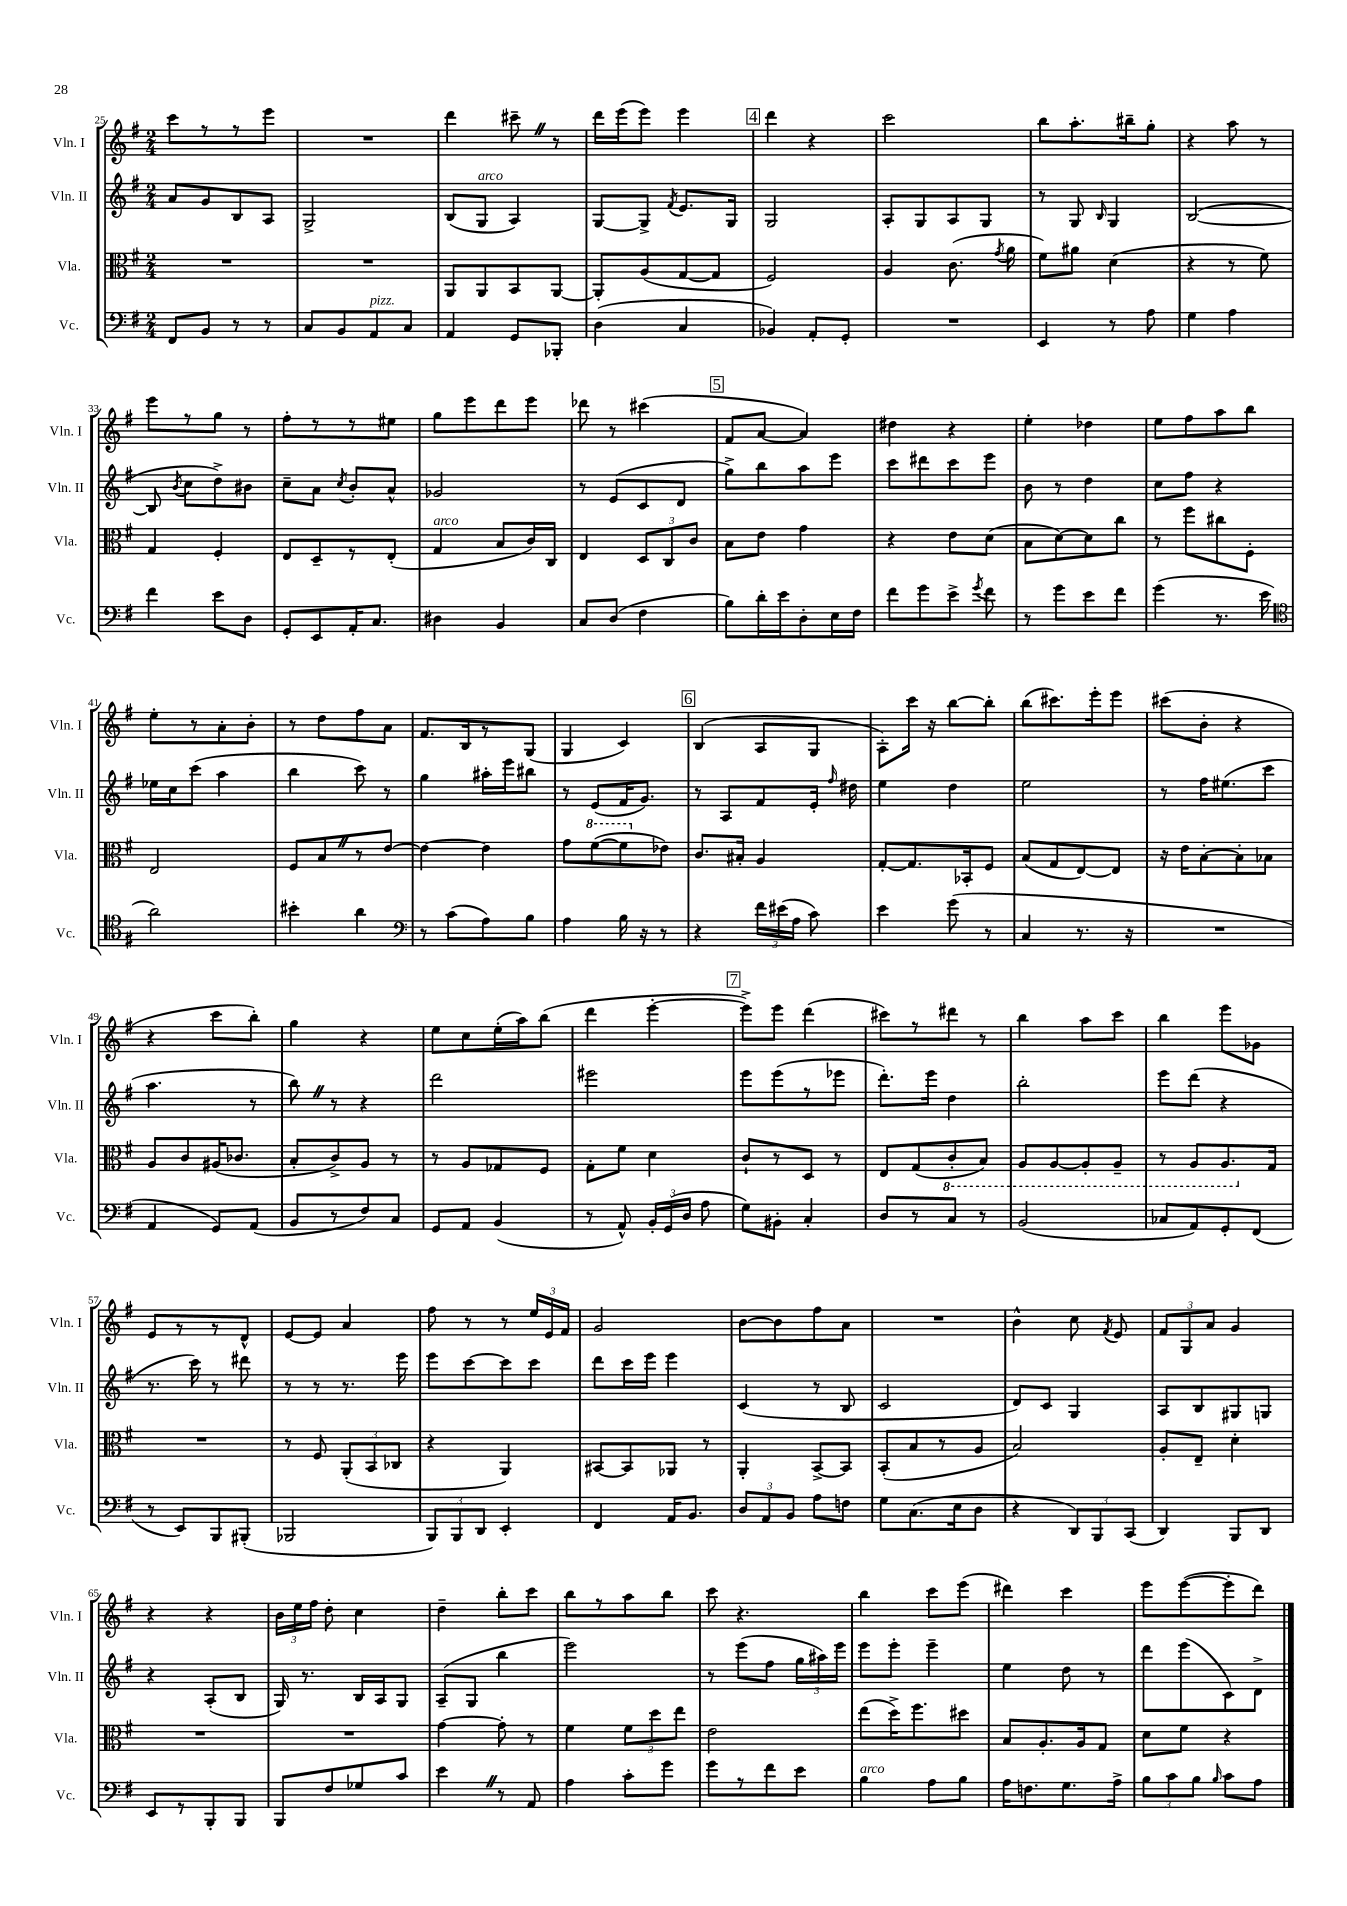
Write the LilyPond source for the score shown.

<<
\new StaffGroup <<
\new Staff = "s0" \with { instrumentName = "Vln. I" shortInstrumentName = "Vln. I" } {
    \clef treble \key g \major \numericTimeSignature \time 2/4
    \autoBeamOff c'''8[ r8 r8 e'''8] |
    R2 |
    d'''4 cis'''8-- \once \override BreathingSign.text = \markup { \musicglyph "scripts.caesura.straight" } \breathe r8 |
    d'''16[ e'''16( e'''8]) e'''4 |
    \mark \markup { \box "4" } d'''4 r4 |
    c'''2 |
    b''8[ a''8.-. bis''16-- g''8]-. |
    r4 a''8 r8 |
    e'''8[ r8 g''8] r8 |
    fis''8[-. r8 r8 eis''8] |
    g''8[ e'''8 d'''8 e'''8] |
    des'''8 r8 cis'''4( |
    \mark \markup { \box "5" } fis'8[ a'8]~ a'4) |
    dis''4 r4 |
    e''4-. des''4 |
    e''8[ fis''8 a''8 b''8] |
    e''8[-. r8 a'8-. b'8]-. |
    r8 d''8[ fis''8 a'8] |
    fis'8.[ b16 r8 g8]( |
    g4 c'4) |
    \mark \markup { \box "6" } b4( a8[ g8] |
    a8[-.) c'''16] r16 b''8[~ b''8]-. |
    b''8[( cis'''8.) e'''16-. e'''8] |
    cis'''8[( b'8]-. r4 |
    r4 c'''8[ b''8]-.) |
    g''4 r4 |
    e''8[ c''8 e''16-.( a''16) b''8]( |
    d'''4 e'''4~-. |
    \mark \markup { \box "7" } e'''8[->) e'''8] d'''4( |
    cis'''8[) r8 dis'''8] r8 |
    b''4 a''8[ c'''8] |
    b''4 e'''8[ ges'8] |
    e'8[ r8 r8 d'8]-^ |
    e'8[~ e'8] a'4 |
    fis''8 r8 r8 \tuplet 3/2 { e''16[ e'16 fis'16] } |
    g'2 |
    b'8[~ b'8 fis''8 a'8] |
    R2 |
    b'4-^ c''8 \acciaccatura { fis'8 } e'8 |
    \tuplet 3/2 { fis'8[ g8 a'8] } g'4 |
    r4 r4 |
    \tuplet 3/2 { b'16[ e''16 fis''16] } d''8-. c''4 |
    d''4-- b''8[-. c'''8] |
    b''8[ r8 a''8 b''8] |
    c'''8 r4. |
    b''4 c'''8[ e'''8]( |
    dis'''4) c'''4 |
    e'''8[ e'''8~( e'''8-. d'''8]) \bar "|." |
}
\new Staff = "s1" \with { instrumentName = "Vln. II" shortInstrumentName = "Vln. II" } {
    \clef treble \key g \major \numericTimeSignature \time 2/4
    \autoBeamOff a'8[ g'8 b8 a8] |
    g2-> |
    b8[( g8]^\markup { \italic "arco" } a4) |
    g8[~ g8]-> \acciaccatura { fis'8 } e'8.[ g16] |
    \mark \markup { \box "4" } g2 |
    a8[-. g8 a8 g8] |
    r8 g8 \grace { b16 } g4 |
    b2~( |
    b8 \acciaccatura { b'8 } c''8[ d''8->) bis'8] |
    c''8[-- a'8] \acciaccatura { c''8 } b'8[-. a'8]-^ |
    ges'2 |
    r8 e'8[( c'8 d'8] |
    \mark \markup { \box "5" } g''8[->) b''8 a''8 e'''8] |
    c'''8[ dis'''8 c'''8 e'''8] |
    b'8 r8 d''4 |
    c''8[ fis''8] r4 |
    ees''16[ c''16 c'''8]( a''4 |
    b''4 c'''8) r8 |
    g''4 ais''16[-. e'''16 bis''8] |
    r8 e'8[( fis'16 g'8.]) |
    \mark \markup { \box "6" } r8 a8[ fis'8 e'16]-. \grace { fis''16 } dis''16 |
    e''4 d''4 |
    e''2 |
    r8 fis''16[ eis''8.( c'''8] |
    a''4. r8 |
    b''8) \once \override BreathingSign.text = \markup { \musicglyph "scripts.caesura.straight" } \breathe r8 r4 |
    d'''2 |
    eis'''2 |
    \mark \markup { \box "7" } e'''8[ e'''8( r8 ees'''8] |
    d'''8.[-.) e'''16] d''4 |
    b''2-. |
    e'''8[ d'''8]( r4 |
    r8. c'''16) r8 dis'''8 |
    r8 r8 r8. e'''16 |
    e'''8[ c'''8~ c'''8 c'''8] |
    d'''8[ c'''16 e'''16] e'''4 |
    c'4( r8 b8 |
    c'2 |
    d'8[) c'8] g4 |
    a8[ b8 gis8 g8] |
    r4 a8[-.( b8] |
    g16) r8. b16[ a16 g8] |
    a8[--( g8] b''4 |
    e'''2) |
    r8 e'''8[( fis''8] \tuplet 3/2 { g''16[ ais''16) e'''16] } |
    e'''8[ e'''8]-. e'''4-- |
    e''4 d''8 r8 |
    d'''8[ e'''8( c'8) d'8]-> \bar "|." |
}
\new Staff = "s2" \with { instrumentName = "Vla." shortInstrumentName = "Vla." } {
    \clef alto \key g \major \numericTimeSignature \time 2/4
    \autoBeamOff R2 |
    R2 |
    a,8[ a,8 b,8 a,8]~ |
    a,8[-. a8( g8~ g8] |
    \mark \markup { \box "4" } fis2) |
    a4 c'8.( \acciaccatura { g'8 } a'16 |
    fis'8[) ais'8] d'4( |
    r4 r8 fis'8) |
    g4 fis4-. |
    e8[ d8-- r8 e8]-.( |
    g4^\markup { \italic "arco" } b8[ c'16) c16] |
    e4 \tuplet 3/2 { d8[ c8 c'8] } |
    \mark \markup { \box "5" } b8[ e'8] g'4 |
    r4 e'8[ d'8]( |
    b8[ d'8~) d'8 c''8] |
    r8 fis''8[ cis''8 fis8]-. |
    e2 |
    fis8[ b8 \once \override BreathingSign.text = \markup { \musicglyph "scripts.caesura.straight" } \breathe r8 e'8]~ |
    e'4~ e'4 |
    g'8[ \ottava #1 fis''8~( fis''8 \ottava #0 ees'8]) |
    \mark \markup { \box "6" } c'8.[ bis16]-. a4 |
    g8[~-. g8. bes,16-. fis8] |
    b8[( g8 e8~) e8] |
    r16 e'16[ b8~-. b8-. bes8] |
    a8[ c'8 ais16( ces'8.] |
    b8[-. c'8->) a8] r8 |
    r8 a8[ ges8 fis8] |
    g8[-. fis'8] d'4 |
    \mark \markup { \box "7" } c'8[-! r8 d8] r8 |
    e8[ g8( \ottava #-1 c8-. b,8]) |
    a,8[ a,8~ a,8-. a,8]-- |
    r8 a,8[ a,8. \ottava #0 g16] |
    R2 |
    r8 fis8 \tuplet 3/2 { a,8[-.( b,8 ces8] } |
    r4 a,4) |
    bis,8[~ bis,8 aes,8] r8 |
    a,4-. b,8[~-> b,8] |
    b,8[-.( b8 r8 a8] |
    b2) |
    a8[-. e8]-- d'4-. |
    R2 |
    R2 |
    g'4~ g'8-. r8 |
    fis'4 \tuplet 3/2 { fis'8[ d''8 e''8] } |
    e'2 |
    e''8[( d''16->) fis''8. dis''8] |
    b8[ a8.-. a16 g8] |
    d'8[ fis'8] r4 \bar "|." |
}
\new Staff = "s3" \with { instrumentName = "Vc." shortInstrumentName = "Vc." } {
    \clef bass \key g \major \numericTimeSignature \time 2/4
    \autoBeamOff fis,8[ b,8] r8 r8 |
    c8[ b,8 a,8^\markup { \italic "pizz." } c8] |
    a,4 g,8[ bes,,8]-. |
    d4( c4 |
    \mark \markup { \box "4" } bes,4) a,8[-. g,8]-. |
    R2 |
    e,4 r8 a8 |
    g4 a4 |
    fis'4 e'8[ d8] |
    g,8[-. e,8 a,16-. c8.] |
    dis4 b,4 |
    c8[ d8]( fis4 |
    \mark \markup { \box "5" } b8[) d'16-. e'16 d8-. e16 fis16] |
    fis'8[ g'8 e'8]-> \acciaccatura { g'8 } fis'8 |
    r8 g'8[ e'8 fis'8] |
    g'4( r8. e'16 |
    \clef tenor a'2) |
    bis'4-. a'4 |
    \clef bass r8 c'8[( a8) b8] |
    a4 b16 r16 r8 |
    \mark \markup { \box "6" } r4 \tuplet 3/2 { fis'16[ eis'16( a16] } c'8) |
    e'4 g'8( r8 |
    c4 r8. r16 |
    R2 |
    a,4 g,8[) a,8]( |
    b,8[ r8 fis8) c8] |
    g,8[ a,8] b,4( |
    r8 a,8-^) \tuplet 3/2 { b,16[-. g,16( d16] } a8 |
    \mark \markup { \box "7" } g8[) bis,8]-. c4-. |
    d8[ r8 c8] r8 |
    b,2( |
    ces8[ a,8) g,8-. fis,8]( |
    r8 e,8[) b,,8 bis,,8]-.( |
    bes,,2 |
    \tuplet 3/2 { b,,8[) b,,8 d,8] } e,4-. |
    fis,4 a,16[ b,8.] |
    \tuplet 3/2 { d8[ a,8 b,8] } a8[ f8] |
    g8[ c8.( e16 d8] |
    r4 \tuplet 3/2 { d,8[) b,,8 c,8]( } |
    d,4) b,,8[ d,8] |
    e,8[ r8 b,,8-. b,,8] |
    b,,8[ fis8 ges8 c'8] |
    e'4 \once \override BreathingSign.text = \markup { \musicglyph "scripts.caesura.straight" } \breathe r8 a,8 |
    a4 c'8[-. g'8] |
    g'8[ r8 fis'8 e'8] |
    b4^\markup { \italic "arco" } a8[ b8] |
    a16[ f8. g8. a16]-> |
    \tuplet 3/2 { b8[ c'8 b8] } \grace { b16 } c'8[ a8] \bar "|." |
}
>>
>>
\layout { \context { \Score currentBarNumber = #25 } }
